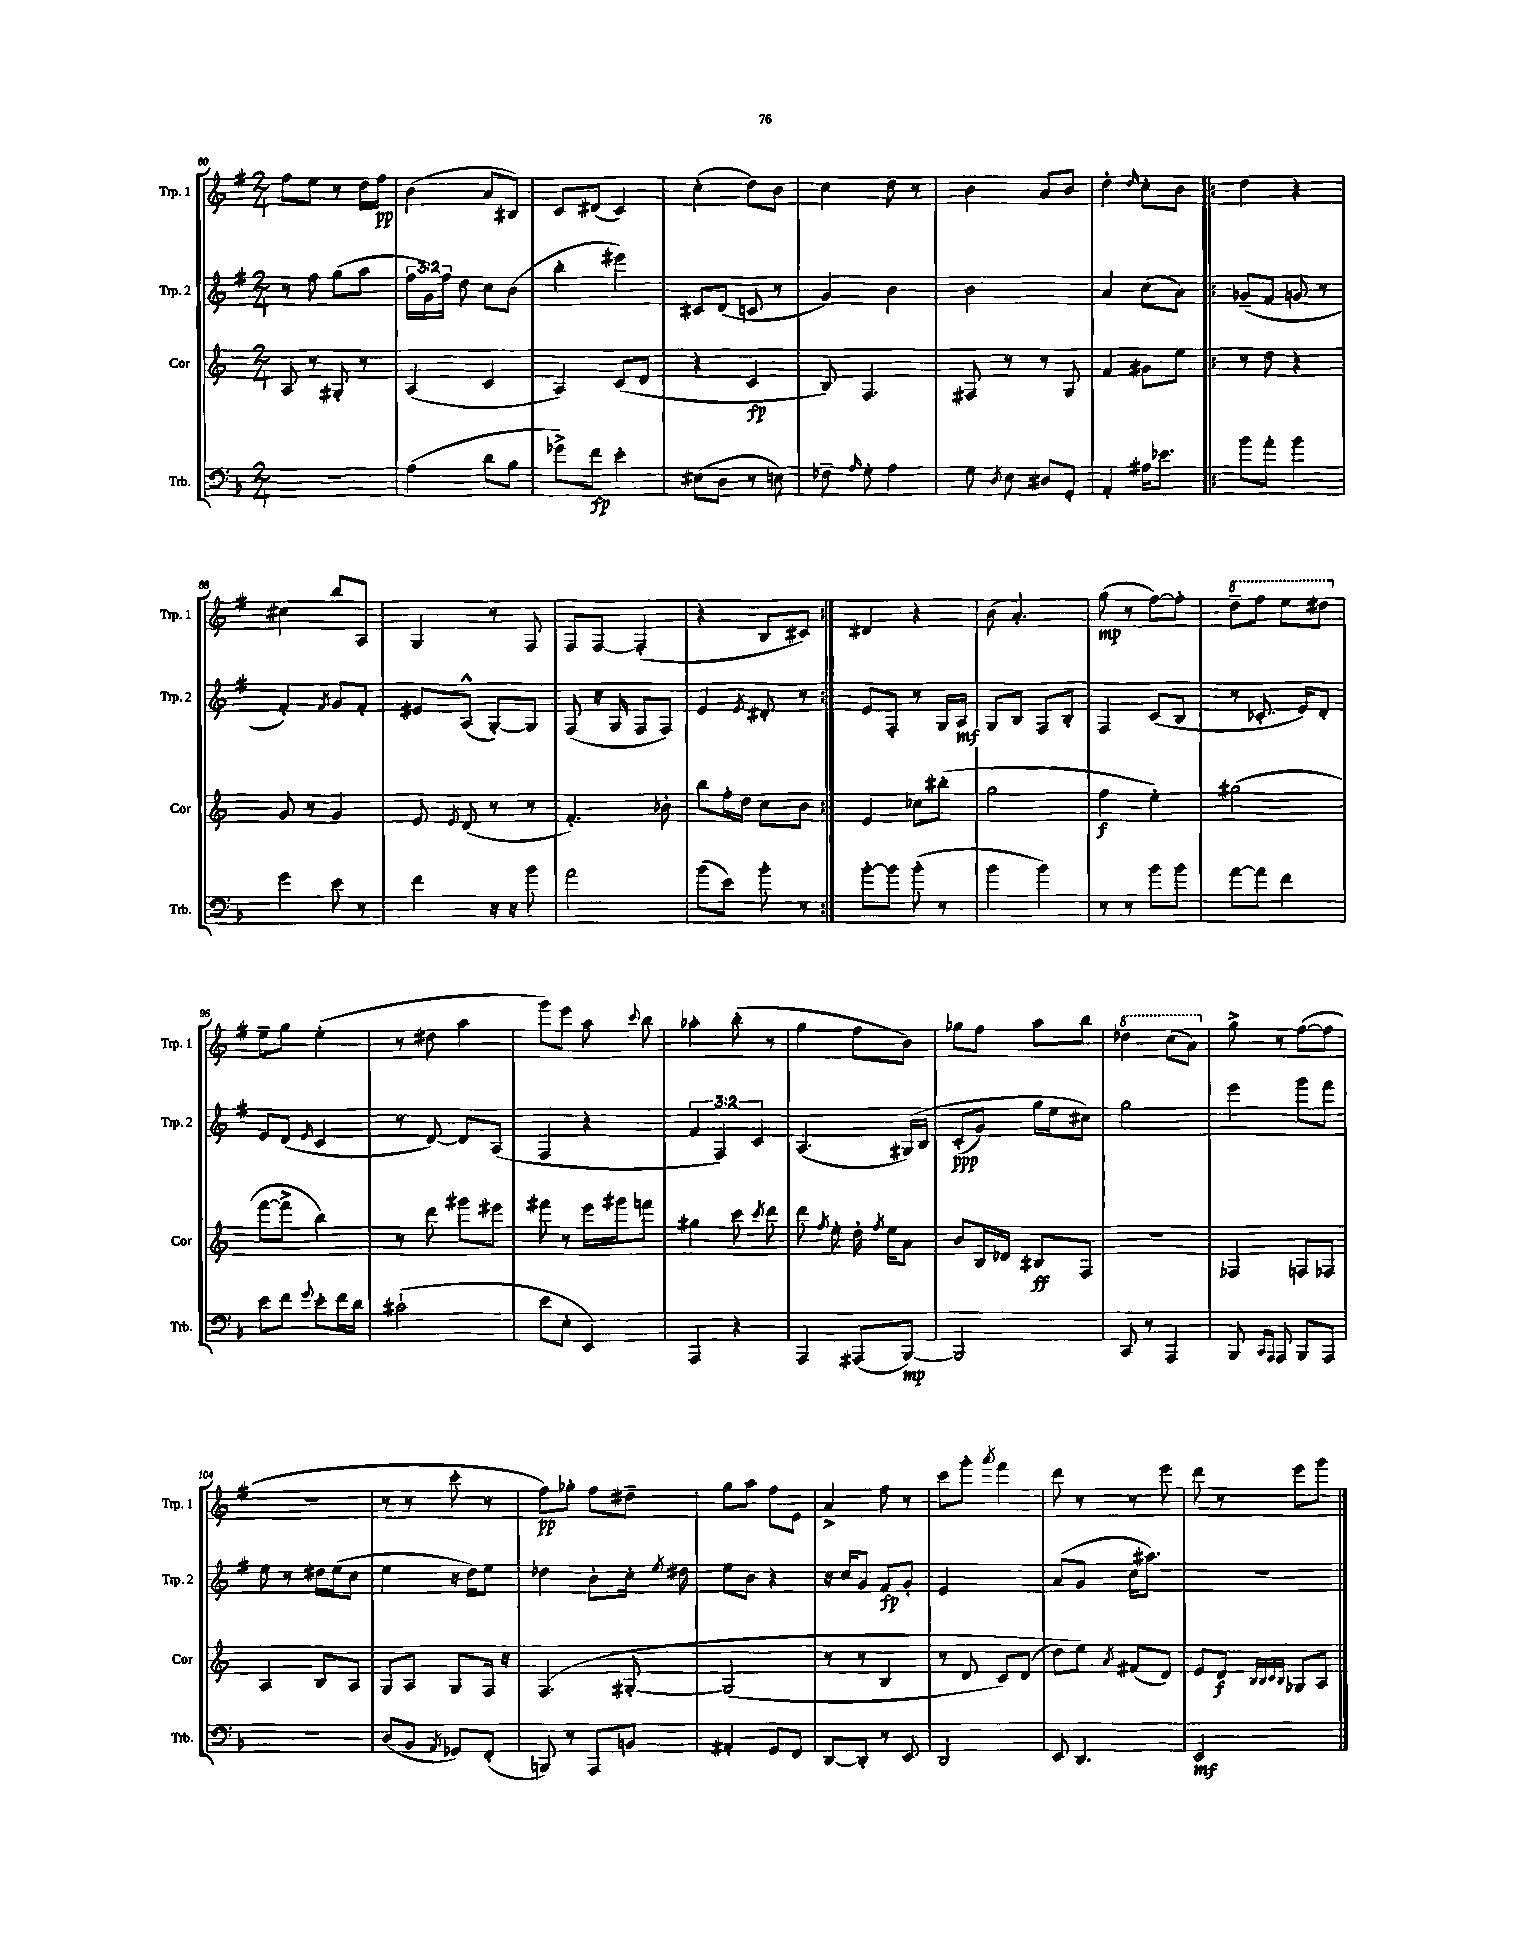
<<
\new StaffGroup <<
\new Staff = "s0" \with { instrumentName = "Trp. 1" shortInstrumentName = "Trp. 1" } {
    \clef treble \key g \major \numericTimeSignature \time 2/4
    \autoBeamOff fis''8[ e''8] r8 d''16[ fis''16]\pp |
    b'4( a'8[ bis8]) |
    c'8[ dis'8]( c'4) |
    c''4-.( d''8[) b'8] |
    c''4 d''8 r8 |
    b'4 a'8[ b'8] |
    d''4-. \grace { d''16 } c''8[-. b'8] |
    \repeat volta 2 { d''4 r4 |
    cis''4 b''8[ a8] |
    g4 r8 fis8 |
    fis8[ fis8]~ fis4-.( |
    r4 b8[ cis'8]) | }
    dis'4 r4 |
    b'8( a'4.-.) |
    g''8\mp( r8 fis''8[~) fis''8]-. |
    \ottava #1 d'''8[-- fis'''8] e'''8[ dis'''8] \ottava #0 |
    e''8[-- g''8] e''4-.( |
    r8 dis''8 a''4 |
    g'''8[) e'''8] a''8 \appoggiatura { c'''8 } b''8 |
    aes''4-. b''8-.( r8 |
    g''4 fis''8[ b'8]) |
    ges''8[ fis''8] a''8[ b''8] |
    \ottava #1 des'''4 c'''8[( a''8]) \ottava #0 |
    g''8-> r8 fis''8[~( fis''8] |
    r2 |
    r8 r8 c'''8-. r8 |
    fis''8[\pp) ges''8]-. fis''8[ dis''8]-- |
    g''8[ a''8] fis''8[ e'8] |
    a'4-> fis''8 r8 |
    c'''8[ g'''8]-. \acciaccatura { a'''8 } fis'''4 |
    d'''8 r8 r8 e'''8 |
    d'''8 r8 e'''8[ g'''8] \bar "|." |
}
\new Staff = "s1" \with { instrumentName = "Trp. 2" shortInstrumentName = "Trp. 2" } {
    \clef treble \key g \major \numericTimeSignature \time 2/4 \override Staff.TupletNumber.text = #tuplet-number::calc-fraction-text
    \autoBeamOff r8 fis''8 g''8[( a''8] |
    \tuplet 3/2 { fis''16[ g'16) fis''16] } d''8 c''8[ b'8]( |
    b''4-. eis'''4) |
    cis'8[ d'8]( c'8 r8 |
    g'4) b'4 |
    b'2 |
    a'4 c''8[( a'8]) |
    \repeat volta 2 { ges'8[--( fis'8] g'8 r8 |
    fis'4-.) \acciaccatura { fis'8 } g'8[ fis'8]-. |
    eis'8[ a8]-^( g8[~-.) g8] |
    fis8( r16 g16 fis8[ fis8]) |
    e'4 \acciaccatura { e'8 } dis'8-. r8 | }
    e'8[ fis8]-. r8 g16[ a16]\mf |
    g8[ b8] fis8[ b8]-. |
    fis4 c'8[( b8] |
    r8 ces'8.-. e'16[) d'8]-. |
    e'8[ d'8]( \grace { e'16 } c'4 |
    r8 d'8~) d'8[ a8]( |
    fis4 r4 |
    \tuplet 3/2 { fis'4 fis4) c'4 } |
    a4.( gis16[)\( b16] |
    c'8[-.\ppp( g'8]) g''16[ e''16 cis''8]\) |
    g''2 |
    e'''4 g'''8[ fis'''8] |
    e''8 r8 dis''16[ e''16( c''8] |
    e''4 r16 d''16[) e''8] |
    des''4 b'8[-. c''16]-. \acciaccatura { e''8 } dis''16 |
    e''8[ b'8] r4 |
    r16 c''16[ g'8] fis'8[\fp g'8]-. |
    e'2 |
    a'8[( g'8] c''16[ ais''8.]) |
    R2 \bar "|." |
}
\new Staff = "s2" \with { instrumentName = "Cor" shortInstrumentName = "Cor" } {
    \clef treble \key c \major \numericTimeSignature \time 2/4
    \autoBeamOff a8 r8 gis8-. r8 |
    a4( c'4 |
    a4) c'8[( d'8] |
    r4 c'4\fp |
    b8) f4. |
    fis8 r8 r8 g8 |
    f'4 gis'8[ e''8] |
    \repeat volta 2 { r8 d''8 r4 |
    g'8 r8 g'4 |
    e'8 \acciaccatura { e'8 } d'8( r8 r8 |
    f'4.-.) bes'8-. |
    b''8[ f''16-. d''16] c''8[ b'8] | }
    e'4 ces''8[ bis''8]-.( |
    g''2 |
    f''4\f e''4-.) |
    gis''2( |
    f'''8[~ f'''8]-> b''4) |
    r8 d'''8 gis'''8[ eis'''8] |
    fis'''8 r8 e'''16[ gis'''16 f'''8] |
    gis''4 c'''8 \acciaccatura { c'''8 } d'''8 |
    d'''8 \acciaccatura { f''8 } e''8-. d''16-. \acciaccatura { f''8 } e''16[ a'8] |
    b'8[ b16 des'16] bis8[\ff f8] |
    R2 |
    fes4 f8[ fes8] |
    a4 b8[ a8] |
    g8[ a8] g8[ f16] r16 |
    f4.\( gis8~-. |
    gis2( |
    r8 r8 b4 |
    r8 d'8 c'8[) d'8]( |
    d''8[) e''8]\) \acciaccatura { a'8 } fis'8[( d'8]) |
    e'8[ d'8]\f \grace { b32[ b32 c'32 b32] } ges8[ a8] \bar "|." |
}
\new Staff = "s3" \with { instrumentName = "Trb." shortInstrumentName = "Trb." } {
    \clef bass \key f \major \numericTimeSignature \time 2/4
    \autoBeamOff r2 |
    a4( d'8[ bes8] |
    ges'8[->) f'8]\fp e'4-. |
    eis8[( d8] r8 e8) |
    fes8-- \grace { a16 } g8-. a4 |
    g8 \acciaccatura { d8 } e8 dis8[ g,8]-. |
    a,4-. ais16[ ees'8.] |
    \repeat volta 2 { bes'8[ a'8]-. bes'4 |
    g'4 e'8 r8 |
    f'4 r16 r16 bes'8 |
    a'2 |
    bes'8[( e'8]) bes'8-. r8 | }
    bes'8[~-. bes'8] bes'8-.( r8 |
    bes'4 bes'4) |
    r8 r8 bes'8[ bes'8] |
    a'8[~ a'8] f'4 |
    e'8[ f'8] \appoggiatura { g'8 } e'8[-. f'16 d'16] |
    cis'2-!( |
    e'8[ e8]-. e,4) |
    a,,4 r4 |
    a,,4 ais,,8[( bes,,8]~\mp) |
    bes,,2 |
    c,8 r8 a,,4 |
    bes,,8 \grace { c,16[ a,,16] } a,,8 bes,,8[ a,,8] |
    R2 |
    d8[( bes,8] \acciaccatura { a,8 } ges,8[) f,8]-.( |
    b,,8) r8 a,,8[ b,8] |
    ais,4-. g,8[ f,8] |
    d,8[~ d,8]-. r8 e,8 |
    d,2 |
    e,8 d,4. |
    e,2\mf \bar "|." |
}
>>
>>
\layout { \context { \Score currentBarNumber = #80 } }
